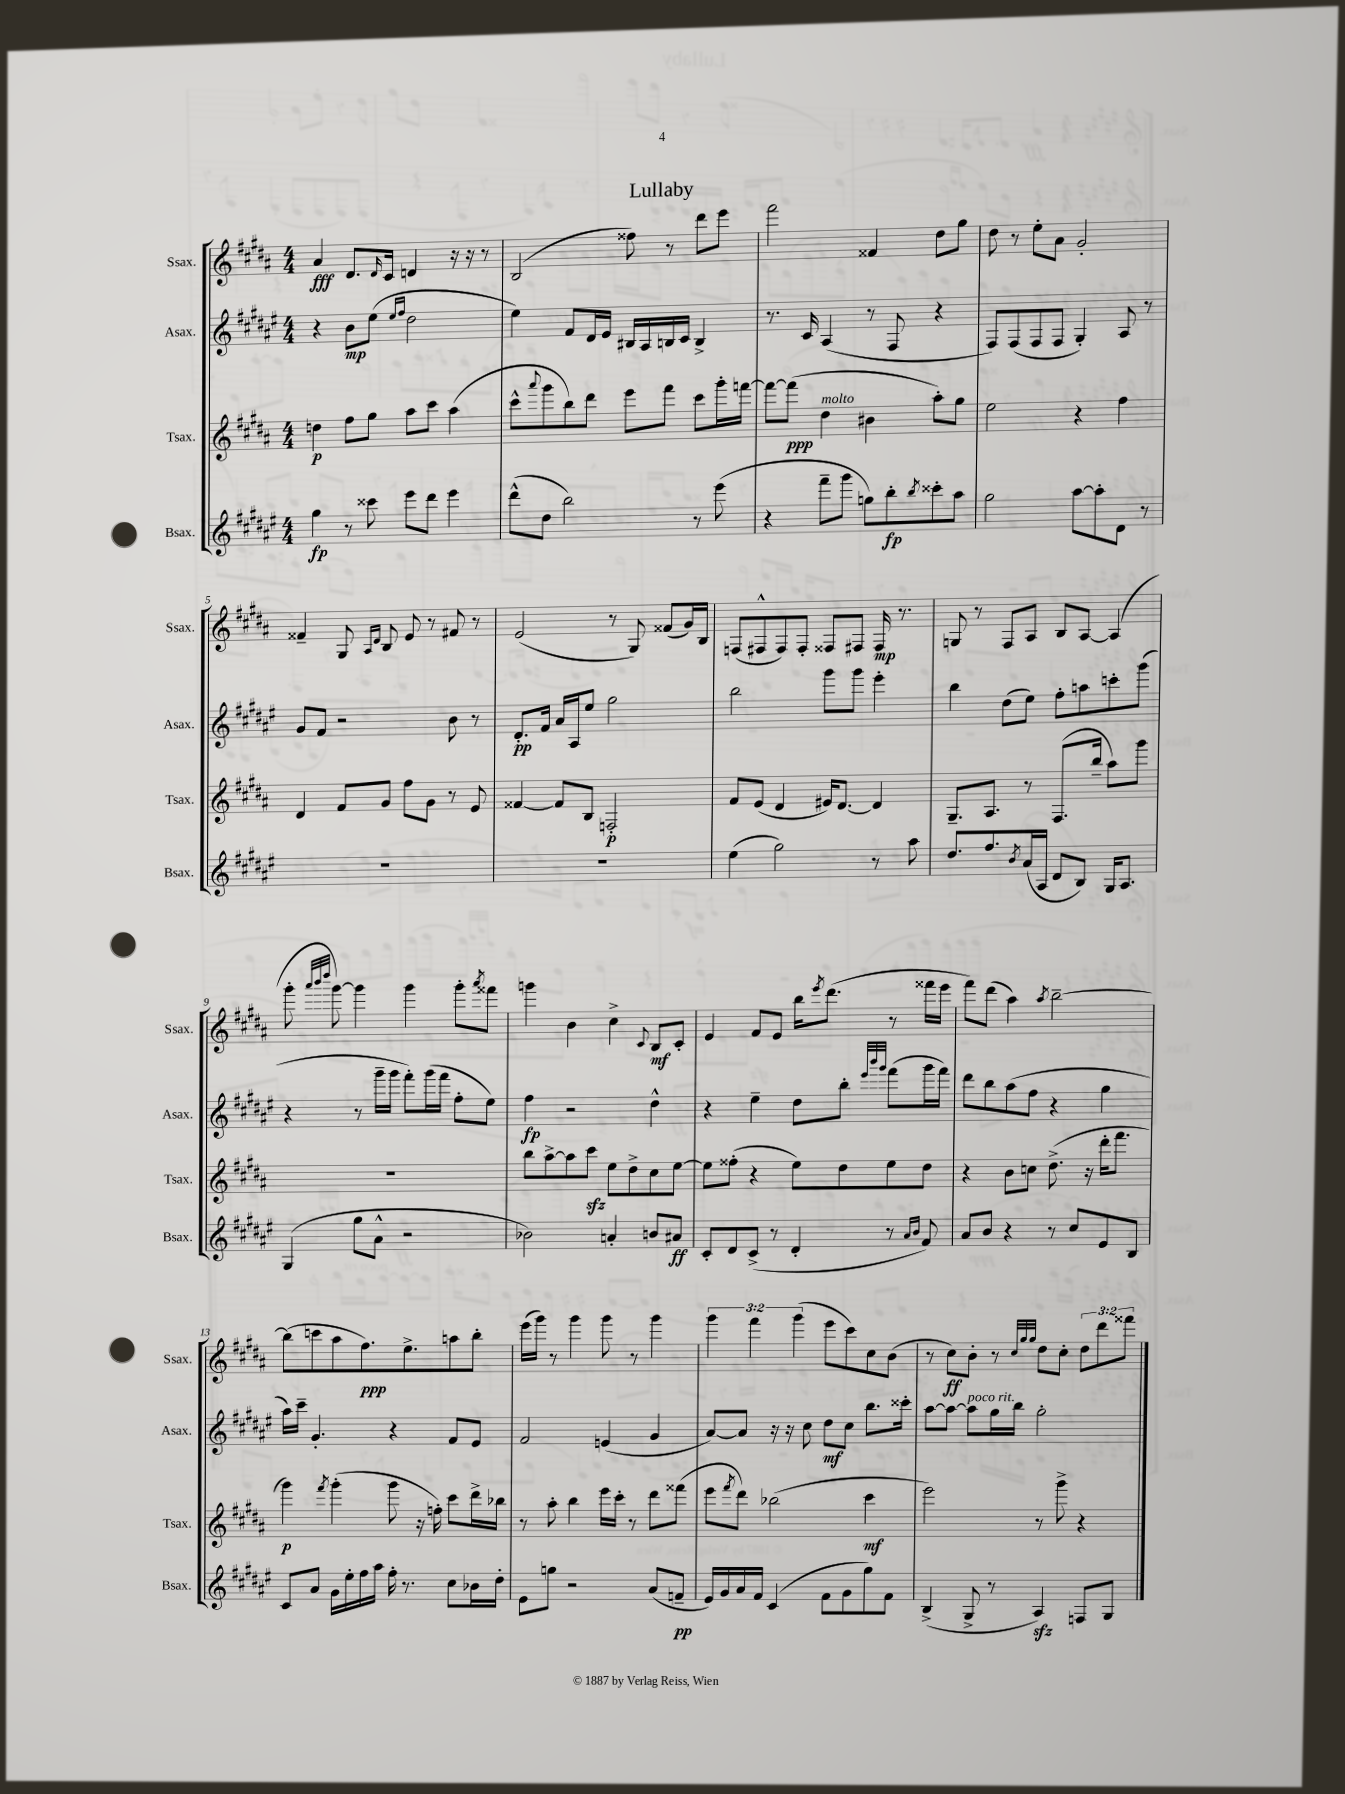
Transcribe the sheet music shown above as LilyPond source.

\header { title = "Lullaby" }
<<
\new StaffGroup <<
\new Staff = "s0" \with { instrumentName = "Ssax." shortInstrumentName = "Ssax." } {
    \clef treble \key b \major \numericTimeSignature \time 4/4 \override Staff.TupletNumber.text = #tuplet-number::calc-fraction-text
    ais'4\fff dis'8. \grace { dis'16 } cis'16 d'4 r16 r16 r8 |
    b2( fisis''8) r8 dis'''8 e'''8 |
    fis'''2 fisis'4 dis''8 gis''8 |
    dis''8 r8 e''8-. ais'8 gis'2-. |
    fisis'4-- gis8 \grace { ais16 dis'16 } b8 e'8 r8 fis'8 r8 |
    e'2( r8 gis8) fisis'8( gis'16) b16 |
    f8( fis8-^ fis8) fis8-. fisis8 fis8 fis16\mp r8. |
    g8 r8 fis8 ais8 b8 ais8~ ais4( |
    gis'''8-. \grace { ais'''32 b'''32 dis''''32 } gis'''8~) gis'''4 gis'''4 gis'''8-. \acciaccatura { ais'''8 } fisis'''8 |
    g'''4 b'4 cis''4-> \appoggiatura { cis'8 } b8\mf cis'8-. |
    e'4 fis'8 e'8 b''16 \acciaccatura { e'''8 } dis'''8.( r8 fisis'''16 e'''16 |
    fis'''8) dis'''8( ais''4) \acciaccatura { ais''8 } b''2~-- |
    b''8( c'''8 ais''8 fis''8.\ppp) e''8.-> a''8 b''8-. |
    e'''16( gis'''16) r8 gis'''4 gis'''8 r8 gis'''4 |
    \tuplet 3/2 { gis'''4 fis'''4 gis'''4( } e'''8 cis'''8) cis''8 b'8( |
    r8 cis''8\ff) b'8-. r8 \grace { cis''32 gis''32 gis''32 } dis''8 cis''8-. \tuplet 3/2 { dis''8 dis'''8 fisis'''8 } \bar "|." |
}
\new Staff = "s1" \with { instrumentName = "Asax." shortInstrumentName = "Asax." } {
    \clef treble \key fis \major \numericTimeSignature \time 4/4
    r4 b'8\mp eis''8( \grace { eis''16 fis''16 } dis''2 |
    eis''4) fis'8 dis'16 eis'16 bis16 ais16 b16 cis'16 b4-> |
    r8. cis'16 ais4( r8 fis8 r4 |
    fis8) fis8( fis8 fis8 gis4-.) ais8 r8 |
    gis'8 fis'8 r2 b'8 r8 |
    dis'8.-.\pp fis'16 ais'16 ais16 eis''8 gis''2 |
    b''2 gis'''8 gis'''8 eis'''4-. |
    b''4 dis''8( eis''8) fis''8-. a''8 c'''8-. gis'''8( |
    r4 r8 gis'''16-- gis'''16 fis'''8-.) gis'''16( fis'''16 fis''8-. eis''8) |
    fis''4\fp r2 dis''4-^ |
    r4 eis''4-- dis''8 b''8-. \grace { eis'''32 b'''32 gis'''32 } fis'''8( gis'''16 fis'''16) |
    dis'''8 b''8 ais''8( fis''8 r4 gis''4 |
    ais''16) cis'''16-- gis'4.-. r4 fis'8 eis'8 |
    fis'2 e'4( gis'4 |
    ais'8~) ais'8 r16 r16 cis''8 dis''8\mf cis''8 b''8. cisis'''16-. |
    ais''8~ ais''8~ ais''8^\markup { \italic "poco rit." } gis''16 b''16 gis''2-. \bar "|." |
}
\new Staff = "s2" \with { instrumentName = "Tsax." shortInstrumentName = "Tsax." } {
    \clef treble \key b \major \numericTimeSignature \time 4/4
    d''4\p fis''8 gis''8 ais''8 cis'''8 ais''4( |
    cis'''8-^ \appoggiatura { ais'''8 } gis'''8 b''8) dis'''8 e'''8 fis'''8 cis'''8 gis'''16-. f'''16~ |
    f'''8~ f'''8\ppp( dis''4^\markup { \italic "molto" } bis'4 ais''8-.) gis''8 |
    e''2 r4 fis''4 |
    dis'4 fis'8 gis'8 fis''8 gis'8 r8 e'8 |
    fisis'4~ fisis'8 b8 f2-.\p |
    fis'8 e'8( dis'4 eis'16) dis'8.~ dis'4 |
    gis8.-- ais8. r8 fis8.( b''16-- ais''8) gis'''8 |
    R1 |
    b''8 ais''8~-> ais''8 cis'''8\sfz e''8 dis''8-> cis''8 e''8~ |
    e''8 fisis''8-.( r4 e''8) dis''8 e''8 dis''8 |
    r4 b'8 c''8 dis''8.->( r16 dis'''16-. fis'''8. |
    gis'''4\p) \acciaccatura { fis'''8 } gis'''4-.( gis'''8 r16 f''16-.) cis'''8 dis'''16-> bes''16 |
    r8 ais''8-. b''4 e'''16 cis'''16-. r8 dis'''8 fisis'''8( |
    e'''8 \acciaccatura { fis'''8 } dis'''8) bes''2( cis'''4\mf |
    e'''2) r8 gis'''8-> r4 \bar "|." |
}
\new Staff = "s3" \with { instrumentName = "Bsax." shortInstrumentName = "Bsax." } {
    \clef treble \key fis \major \numericTimeSignature \time 4/4
    gis''4\fp r8 cisis'''8 eis'''8 dis'''8 eis'''4 |
    dis'''8-^( dis''8 b''2) r8 eis'''8( |
    r4 fis'''8-- gis'''8 g''8) b''8-.\fp \acciaccatura { b''8 } cisis'''8-. ais''8 |
    gis''2 ais''8~ ais''8-. dis'8 r8 |
    R1 |
    R1 |
    eis''4( gis''2) r8 ais''8 |
    dis''8. fis''8. \acciaccatura { b'8 } ais'16( ais16 dis'8 b8) gis16 ais8. |
    gis4( gis''8 ais'8-^ r2 |
    bes'2) a'4-. b'8 ais'8\ff |
    cis'8-. dis'8 cis'8->( r8 dis'4-. r8 \grace { ais'16 b'16 } fis'8) |
    ais'8 b'8 r4 r8 cis''8 eis'8 b8 |
    cis'8 ais'8 gis'16 eis''16-. fis''16 ais''16 fis''16-. r8. cis''8 bes'16 dis''16-. |
    eis'8 g''8 r2 ais'8( f'8--\pp |
    eis'16) gis'16 ais'16 fis'16 cis'4( fis'8 gis'8 gis''8) fis'8 |
    b4->( gis8-> r8 ais4\sfz) f8 gis8 \bar "|." |
}
>>
>>
